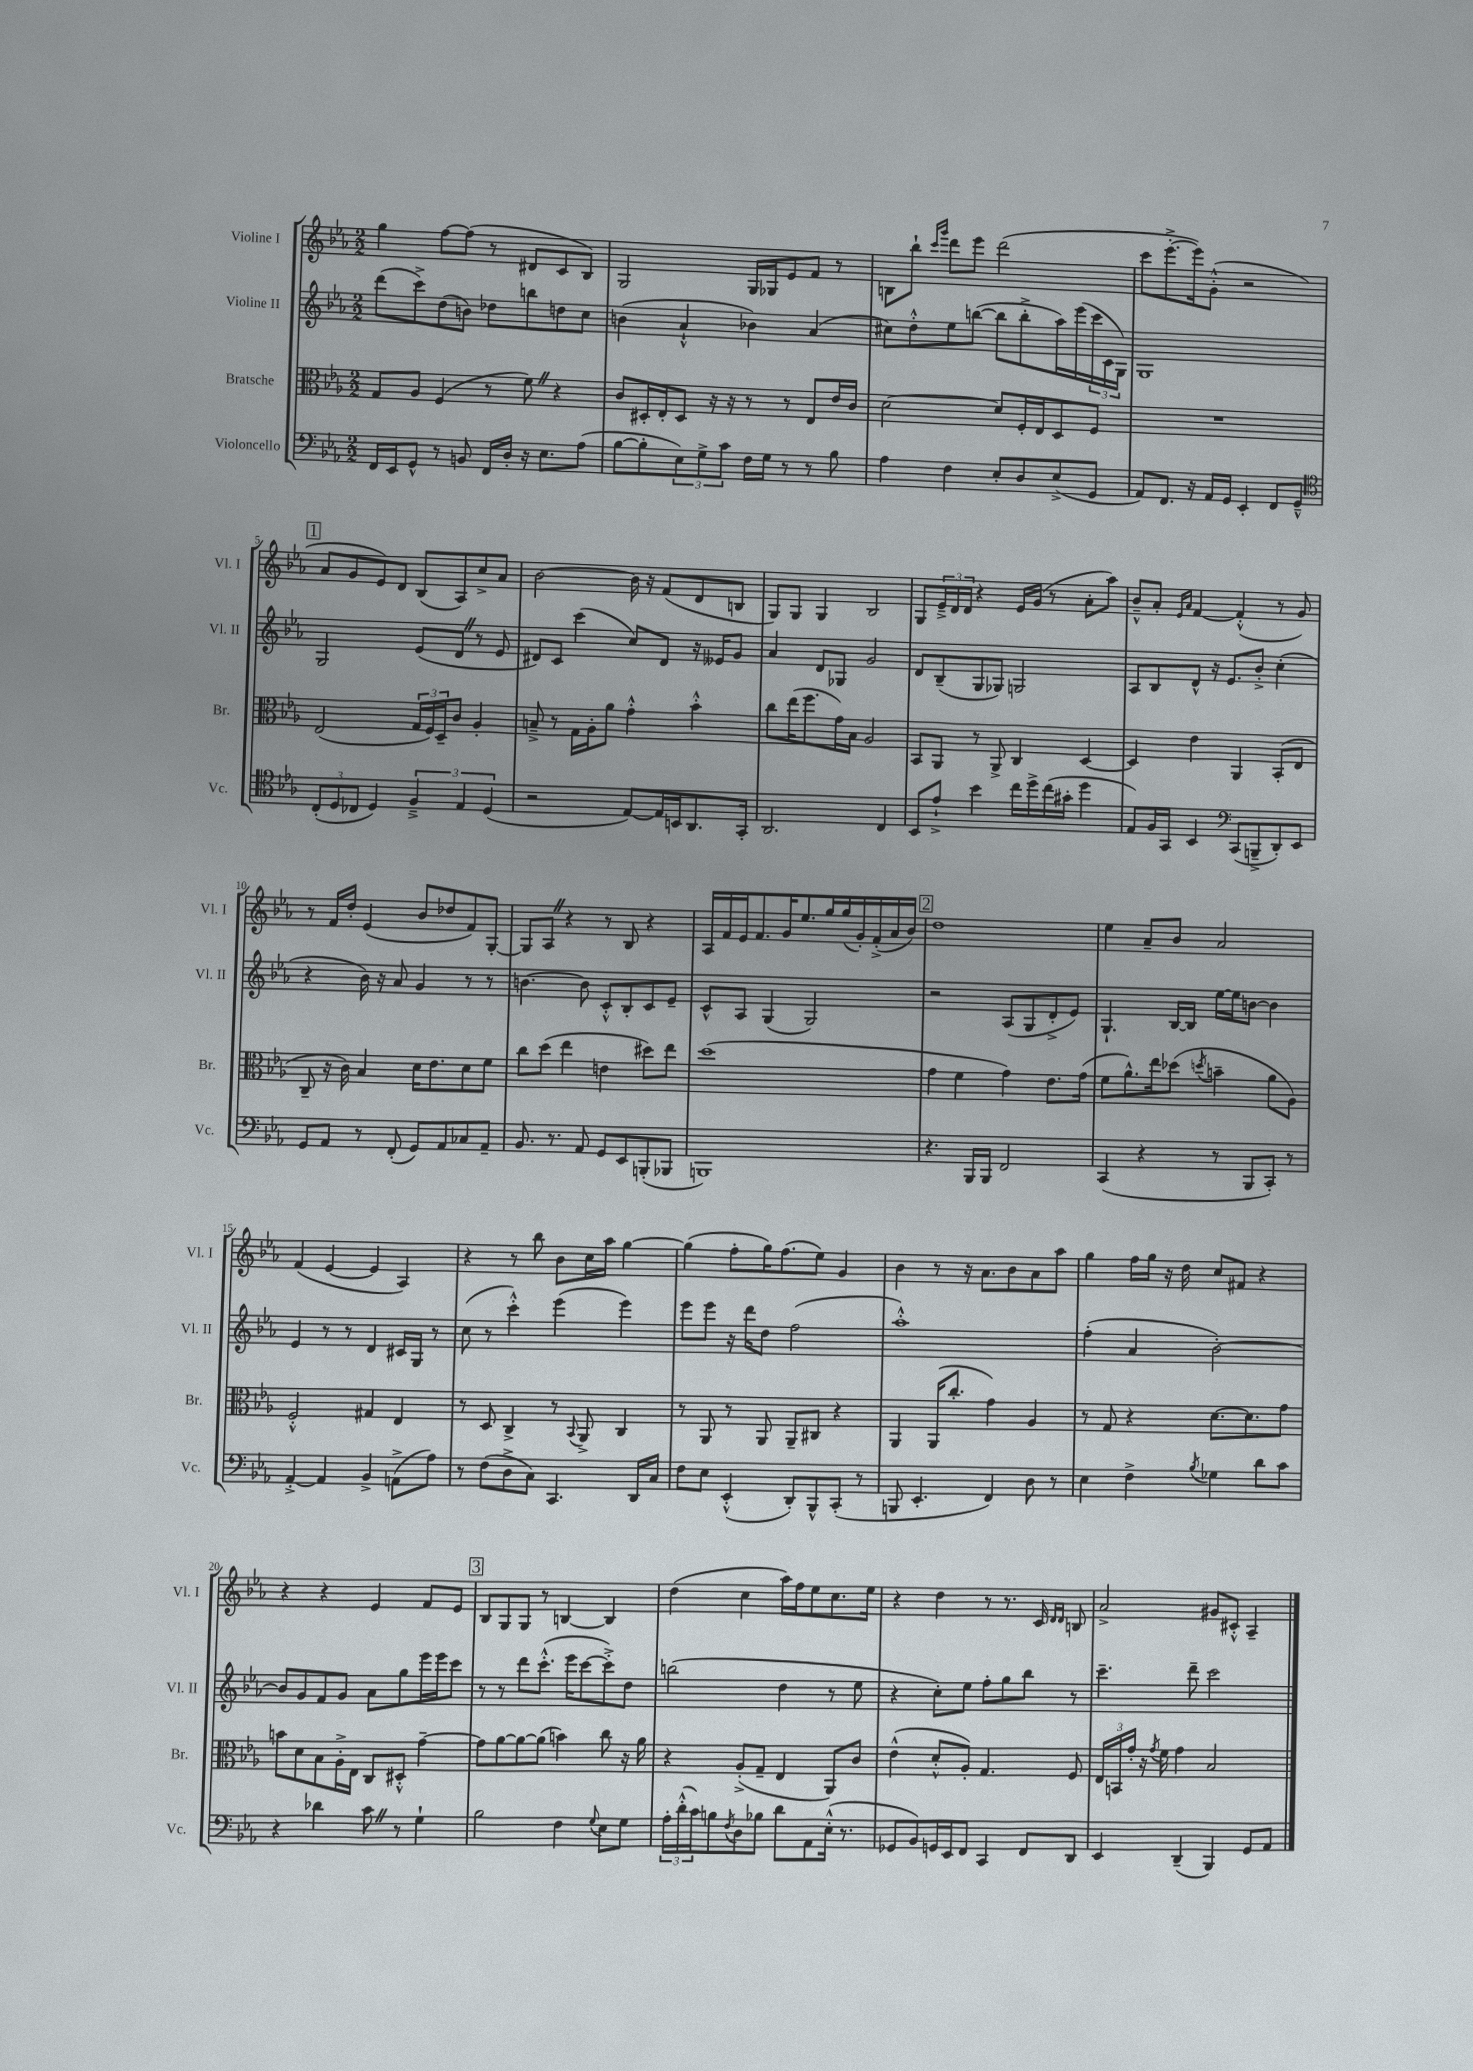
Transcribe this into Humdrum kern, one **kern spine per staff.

**kern	**kern	**kern	**kern
*staff4	*staff3	*staff2	*staff1
*clefF4	*clefC3	*clefG2	*clefG2
*k[b-e-a-]	*k[b-e-a-]	*k[b-e-a-]	*k[b-e-a-]
*M2/2	*M2/2	*M2/2	*M2/2
16FF/LL	8G/L	(8ddd\L	4gg\
16EE-/J	.	.	.
8GG^^/J	8A-/J	8ccc^\)	.
8r	(4F/	(8dd\	[8ff\L
8BB/	.	8b\J)	(8ff\]J
16FF/LL	8r	8dd-\L	8r
16D'/JJ	.	.	.
16r	8f\)	8bb\	8d#/L
8.E-\L	.	.	.
.	4r	8dd\	8c/
(8A-\J	.	8cc\J	8B-/J)
=	=	=	=
[8B-\L	8c/L	(4b\	2G/
8B-'\]	16D#'/L	.	.
.	16E-'/J	.	.
12E-\)	8D#/J	4a-`^^/	.
12G^\	.	.	.
.	16r	.	.
12c\J	.	.	.
.	16r	.	.
16F\LL	8r	4b-\)	16G/LL
16G\JJ	.	.	16G-/J
8r	8r	.	8e-/
8r	8E-/L	(4a-/	8f/J
8B-\	16e-/L	.	8r
.	16c/JJ	.	.
=	=	=	=
4A-\	[2d\	8cc#\L)	8B\L
.	.	8dd'^^\	8bb-`\J
.	.	.	16qqccc/LL
.	.	.	16qqggg/JJ
4F\	.	8ee-\	8ddd\L
.	.	([8bb\J	8eee-\J
8E-'/L	8d/]L	8bb\]L	(2ddd\
8D/	16F'/L	8bb'^\	.
.	16E-/J	.	.
(8E-^/	8D/	16aa-\L)	.
.	.	(16eee-\	.
8GG/J	8F/J	24ccc\	.
.	.	24c\	.
.	.	24G\JJ)	.
=	=	=	=
8AA-/L)	1r	1G	8ccc\L
8.FF/J	.	.	[8.eee-'^\
16r	.	.	16eee-\]k)
16AA-/LL	.	.	(8g'^^\J
16GG/JJ	.	.	.
4EE-'/	.	.	2r
8FF/L	.	.	.
8GG~^^/J	.	.	.
=	=	=	=
*clefC4	*	*	*
(12C'/L	(2E-/	2G/	8a-/L
12D/	.	.	.
.	.	.	8g/
12C-/J	.	.	.
4D/)	.	.	8e-/)
.	.	.	8d/J
6F~^/	24G/LL	(8e-/L	(8B-/L
.	24F/)	.	.
.	24D~/J	.	.
.	8c/J	8d/J	8A-/)
6E-/	.	.	.
.	4A-'/	8r	8cc^/
(6D/	.	.	.
.	.	8e-/	8a-/J
=	=	=	=
2r	8B~^/	8d#/L)	[2b-\
.	8r	8c/J	.
.	16G\LL	(4ccc\	.
.	16A-'\J	.	.
.	8a-\J	.	.
[8E-/L)	4g'^^\	8cc/L)	16b-\]
.	.	.	16r
16E-/]L	.	8d#/J	(8f/L
16BB/J	.	.	.
8.AA-/	4b-'^^\	16r	8d/
.	.	16e--/LK	.
.	.	8g/J	8B/J
16GG'/Jk	.	.	.
=	=	=	=
2.AA-/	8cc\L	4a-/	8G/L)
.	(16ee-\K	.	8G/J
.	8.ff\	.	.
.	.	8d/L	4G/
.	16g\L)	8G-/J	.
.	16B-\JJ	.	.
.	2A-/	2g/	2B-/
4C/	.	.	.
=	=	=	=
8BB-/L	8BB-/L	8d/L	8G/L
8e-`^/J	8AA-/J	(8B-~/	24e-~^/L
.	.	.	24d/
.	.	.	24d/JJ
4b-\	8r	8G/	4r
.	8AA-^/	8G-/J)	.
16cc\LL	4C/	2G/	16e-/LL
16dd^\	.	.	(16g/JJ
(16cc\	.	.	8r
16g#'\JJ	.	.	.
4dd\	[4D/	.	8a-'\L
.	.	.	8aa-\J)
=	=	=	=
8E-/L)	4D/]	8A-/L	8b-~^^/L
16F/L	.	8B-/	8a-'/J
16GG/JJ	.	.	.
.	.	.	16qqe-/LL
.	.	.	16qqa-/JJ
4BB-/	4e-\	8d^^/J	[4f/
.	.	16r	.
.	.	8.e-/L	.
*clefF4	*	*	*
(8CC/L	4AA-/	.	(4f'^^/]
8BBB~^/	.	8b-'^/J	.
8DD'/)	(8BB-'/L	(4cc'\	8r
8EE-/J	8E-/J	.	8g/)
=	=	=	=
8GG/L	8C~/	4r	8r
8AA-/J	16r	.	16f/LL
.	16c\)	.	16dd'/JJ
8r	4B-/	16b-\)	(4e-/
.	.	16r	.
(8FF'/	.	8a-/	.
8GG/L)	16d\LK	4g/	8b-/L
.	8.e-\	.	.
8AA-/	.	.	8dd-/
8C-/	8d\	8r	8f/)
8AA-~/J	8f\J	8r	[8G'/J
=	=	=	=
8.BB-/	8cc\L	[4.b\	8G/]L
.	(8dd\J	.	8A-/J
8.r	.	.	.
.	4ee-\	.	4r
8AA-/	.	8b\]	.
8GG/L	4e\	8c'^^/L	8r
8EE-/	.	8B-'/	8B-/
(8BBB'/	8dd#\L)	8c/	4r
8BBB-/J	8ee-\J	8e-~/J	.
=	=	=	=
1BBB)	(1dd	8c^^/L	16A-/LL
.	.	.	16f/
.	.	8A-/J	16e-/J
.	.	.	8.f/
.	.	(4G/	.
.	.	.	16g/K
.	.	.	8.ee-/
.	.	2G/)	.
.	.	.	16gg/L
.	.	.	(16gg/
.	.	.	16g'/)
.	.	.	(16f'^/
.	.	.	16a-/
.	.	.	16b-/JJ)
=	=	=	=
4.r	4g\	2r	1dd
.	4f\	.	.
16BBB-/LL	.	.	.
16BBB-/JJ	.	.	.
2FF/	4g\)	(8A-/L	.
.	.	8G/	.
.	8.e-\L	8d'^/	.
.	.	8e-/J)	.
.	(16g\Jk	.	.
=	=	=	=
(4CC/	8f\L	4.G`/	4ee-\
.	8.a-^^\)	.	.
4r	.	.	8a-~/L
.	16ee-\k	.	.
.	(8dd-\J	[16B-/LL	8b-/J
.	.	16B-/]JJ	.
.	8qdd/	.	.
8r	4b~\	[16ee-\LL	2a-/
.	.	16ee-\]J	.
8BBB-/L	.	[8b\J	.
8CC'/J)	8a-\L	4b\]	.
8r	8A-\J)	.	.
=	=	=	=
[4AA-'^/	2F'^^/	4e-/	(4f/
4AA-/]	.	8r	[4e-/
.	.	8r	.
4BB-^/	4G#/	4d/	4e-/]
(8AA^\L	4E-/	16c#/LL	4A-/)
.	.	16G/JJ	.
8A-\J)	.	8r	.
=	=	=	=
8r	8r	(8cc\	4r
(8F\L	8D/	8r	.
8D^\	4C^/	4ccc'^^\)	8r
8C\J)	.	.	8bb-\
4.CC/	8r	(4eee-\	8b-\L
.	8qqBB-/	.	.
.	8AA-^/	.	16cc\L
.	.	.	16aa-\JJ
.	4C/	4eee-\)	[4gg\
16DD/LL	.	.	.
16C/JJ	.	.	.
=	=	=	=
8F\L	8r	8eee-\L	(4gg\]
8E-\J	8AA-/	8eee-\J	.
(4EE-'^^/	8r	16r	8ff'\L
.	.	16ddd\LK	.
.	8AA-/	8dd\J	16gg\K)
.	.	.	(8.ff\
8DD'/L)	8AA-~/L	(2ff\	.
8BBB-^^/	8C#/J	.	8ee-\J)
(8CC'/J	4r	.	4g/
8r	.	.	.
=	=	=	=
8BBB/	4AA-/	1aa-'^^)	4b-\
4.EE-'/	.	.	.
.	(16AA-/LK	.	8r
.	8.cc'/J	.	.
.	.	.	16r
.	.	.	8.a-\L
4FF/)	4g\)	.	.
.	.	.	8b-\
8D\	4A-/	.	8a-\
8r	.	.	8aa-\J
=	=	=	=
4E-\	8r	(4ff'\	4gg\
.	8G/	.	.
4F^\	4r	4a-/	16ff\LL
.	.	.	16gg\JJ
.	.	.	16r
.	.	.	16dd\
8qB-/	.	.	.
4G-\	[8.d\L	[2b-'\)	8cc/L
.	.	.	8f#/J
.	8.d\]	.	.
8d\L	.	.	4r
8c\J	8g\J	.	.
=	=	=	=
4r	8b\L	8b-/]L	4r
.	8d\	8g/	.
4d-\	8B-\	8f/	4r
.	16A-'^\L	8g/J	.
.	16E-\JJ	.	.
8c\	8C/L	8a-\L	4e-/
8r	8D#'^^/J	8gg\	.
4G`\	[4g~\	16eee-\L	8f/L
.	.	16eee-\J	.
.	.	8ccc\J	8e-/J
=	=	=	=
2B-\	8g\]L	8r	8B-/L
.	[8a-\	8r	8G/
.	8a-\_	8ddd\L	8G/J
.	(8a-\]J	(8.ccc'^^\J	8r
4F\	4b\)	.	[4B/
.	.	16eee-\LK	.
.	.	[8ccc\	.
8qqG/	.	.	.
8E-\L	8cc\	8ccc'^\])	4B/]
8G\J	16r	8dd\J	.
.	16a-\	.	.
=	=	=	=
24A-'\LL	4r	(2bb\	(4dd\
(24d'^^\	.	.	.
24c\J)	.	.	.
8B\	.	.	.
8qF/	.	.	.
8D\	(8A-'^/L	.	4cc\
8B-\J	8G~/J	.	.
8d\L	4E-/	4dd\	16aa-\LL)
.	.	.	16ff\J
8AA-\	.	.	8ee-\
(16E-'^^\Jk	8AA-/L)	8r	8.cc\
8.r	.	.	.
.	8c/J	8ee-\	.
.	.	.	16ee-\Jk
=	=	=	=
8GG-/L	(4e-^^\	4r	4r
8BB-/)	.	.	.
16GG/L	8d'^^/L	8cc'\L)	4dd\
16EE-/J	.	.	.
8FF/J	8A-'/J)	8ee-\J	.
4CC/	4.G/	8ff'\L	8r
.	.	8gg\	8.r
8FF/L	.	8bb-\J	.
.	.	.	16c/
.	.	.	16qqd/LL
.	.	.	16qqd/JJ
8DD/J	8F/	8r	8B/
=	=	=	=
4EE-/	24E-/LL	4.ccc~\	2a-^/
.	24BB/	.	.
.	24g'/JJ	.	.
.	16r	.	.
.	8qg/	.	.
.	16f\	.	.
(4DD~/	4g\	.	.
.	.	8ddd~\	.
4BBB-/)	2B-/	2ccc\	8g#/L
.	.	.	8c#'^^/J
8GG/L	.	.	4A-~/
8AA-/J	.	.	.
==	==	==	==
*-	*-	*-	*-
